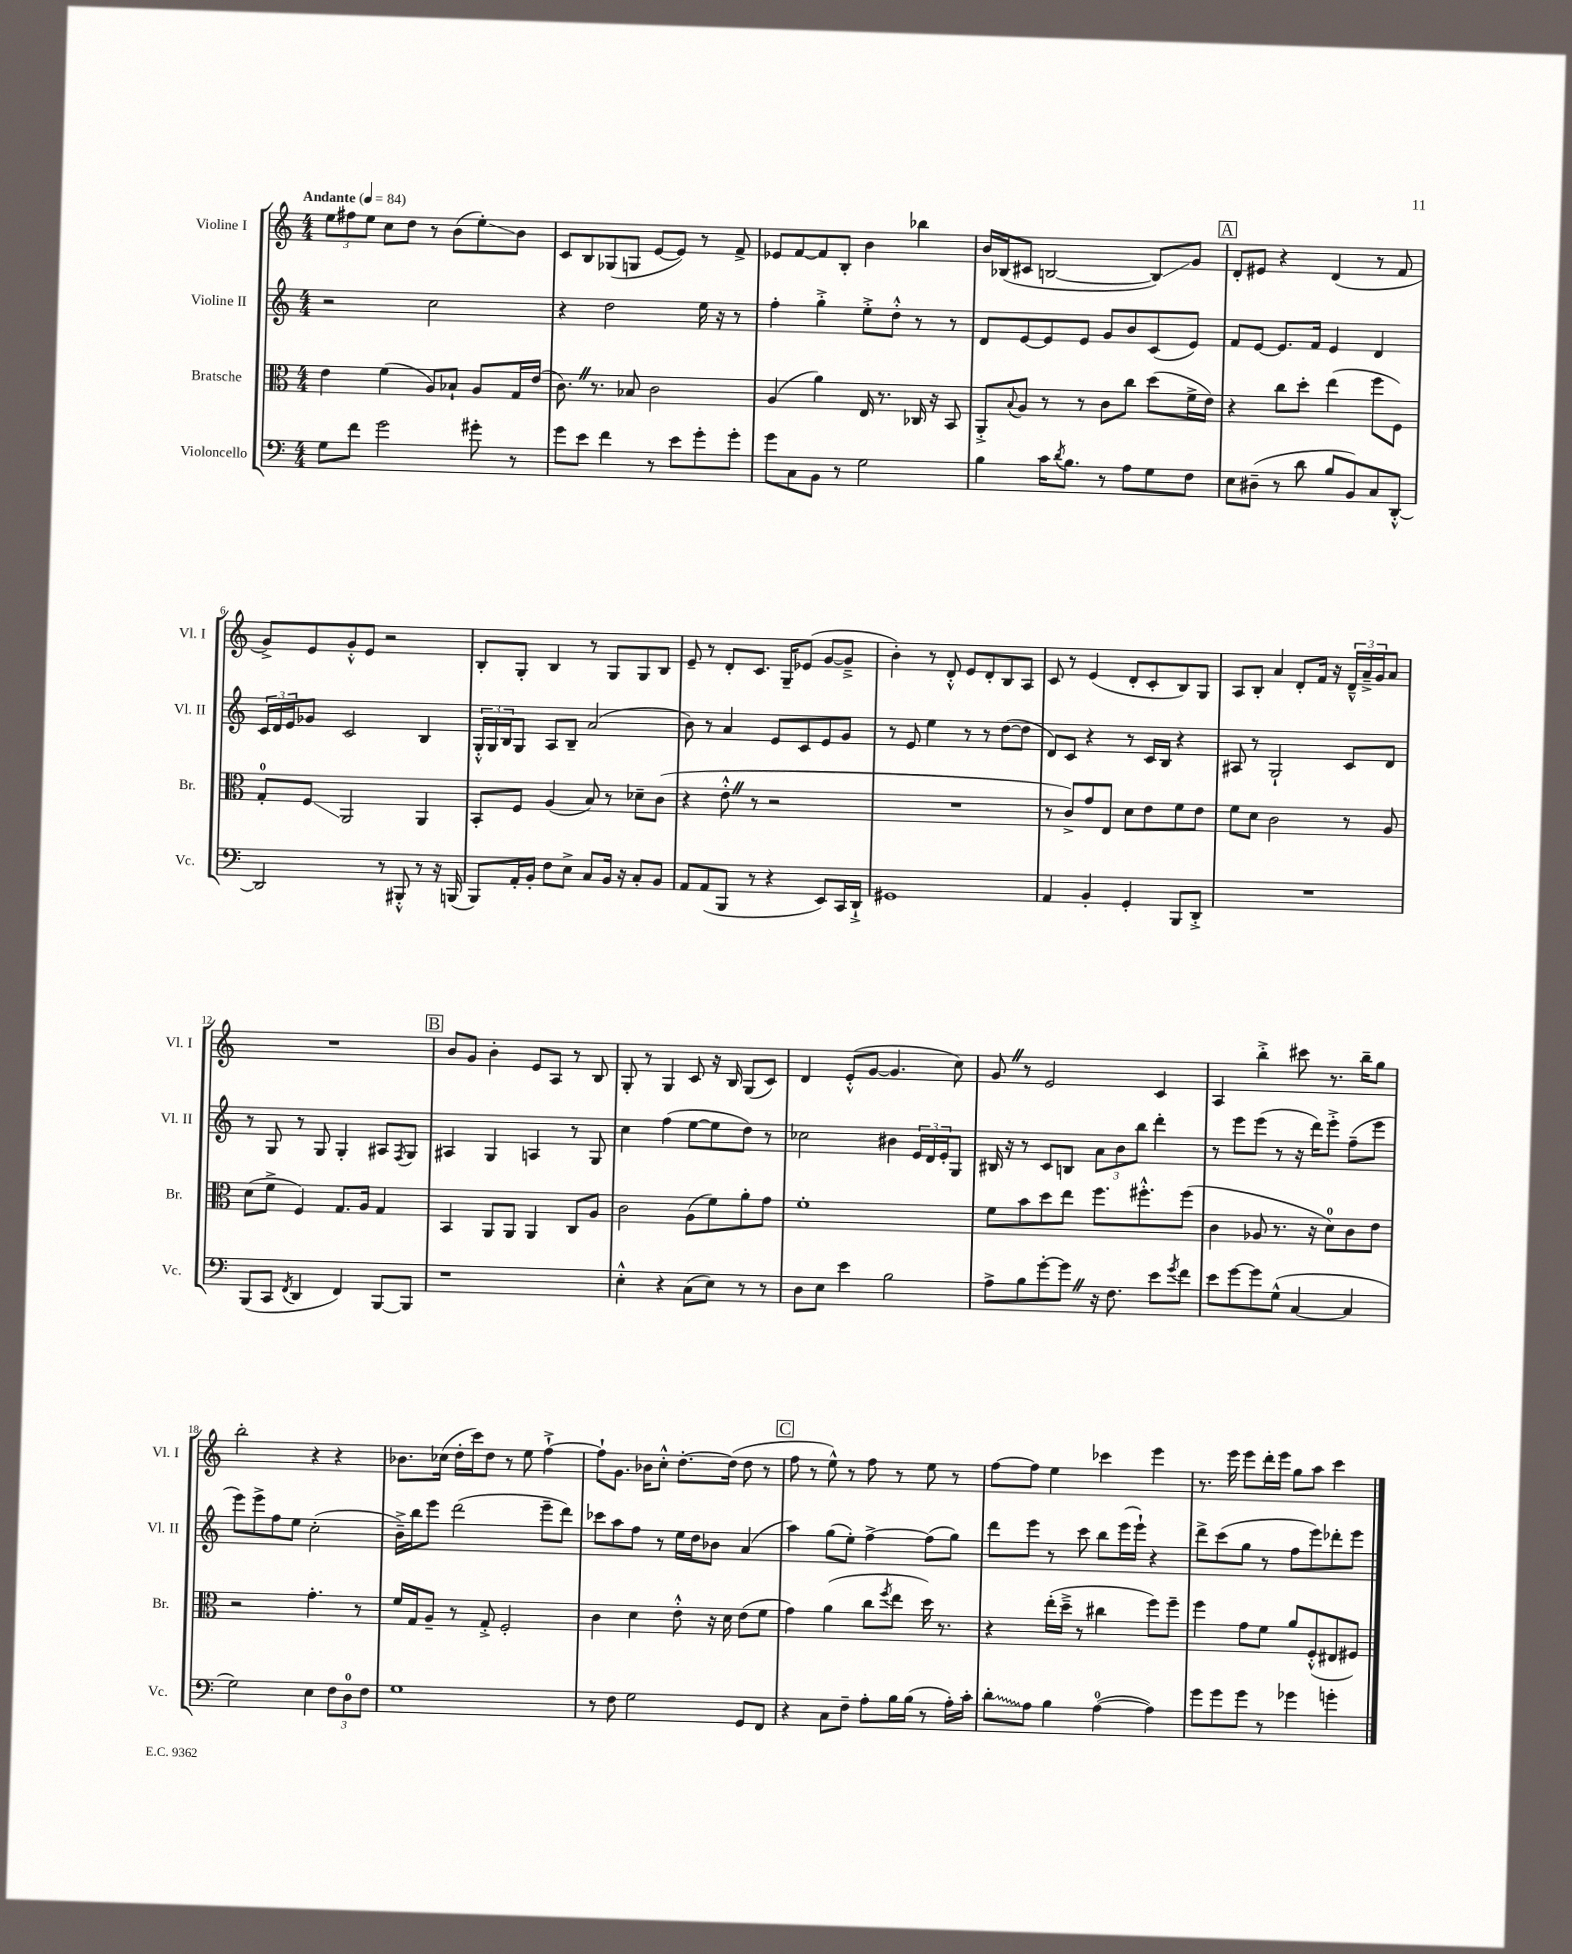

**kern	**kern	**kern	**kern
*staff4	*staff3	*staff2	*staff1
*clefF4	*clefC3	*clefG2	*clefG2
*k[]	*k[]	*k[]	*k[]
*M4/4	*M4/4	*M4/4	*M4/4
*MM84	*MM84	*MM84	*MM84
8G	4e	2r	12ee
.	.	.	12ff#
8f	.	.	.
.	.	.	12ee
2g	(4f	.	8cc
.	.	.	8dd
.	8A)	2cc	8r
.	8B-`	.	(8b
8g#'	8A	.	8ee')
8r	16G	.	8b
.	(16e	.	.
=	=	=	=
8g	8.c)	4r	8c
8e	.	.	8B
.	8.r	.	.
4f	.	2dd	(8G-
.	8B-	.	8G
8r	2c	.	[8e
8e	.	.	8e])
8g'	.	16ee	8r
.	.	16r	.
8g'	.	8r	8f^
=	=	=	=
8g	(4A	4ff'	8e-
8C	.	.	[8f
8BB	4a)	4gg'^	8f]
8r	.	.	8B'
2G	16E	8ee'^	4b
.	8.r	.	.
.	.	8dd'^^	.
.	16C-	8r	4bb-
.	16r	.	.
.	8BB	8r	.
=	=	=	=
4B	8AA'^	8d	16b
.	.	.	(16B-
.	8qqB	.	.
.	8A	[8e	8c#
16c	8r	8e]	[2B
8qd	.	.	.
8.B	.	.	.
.	8r	8e	.
8r	8c	8g	.
8A	8cc	8b	.
8G	(8dd	(8c	8B])
8F	16f^	8e)	8g
.	16e)	.	.
=	=	=	=
8E	4r	8f	8d'
(8D#~	.	[8e	8e#
8r	8cc	8.e]	4r
8d	8dd'	.	.
.	.	16f	.
8B	(4ee	4e	(4d
8BB)	.	.	.
8C	8ff	4d	8r
[8DD'^^	8F)	.	8f
=	=	=	=
2DD]	8G'	24c	8g^)
.	.	24d	.
.	.	24e	.
.	8F	8g-	8e
.	2AA	2c	8g'^^
.	.	.	8e
8r	.	.	2r
8BBB#'^^	.	.	.
8r	4AA	4B	.
16r	.	.	.
(16BBB	.	.	.
=	=	=	=
8BBB)	8BB'	24G'^^	8B'
.	.	24G	.
.	.	24B	.
16AA'	8F	8G	8G'
16BB'	.	.	.
8F	(4A	8A	4B
8E^	.	8B~	.
8C	8B)	(2a	8r
16BB	8r	.	8G
16r	.	.	.
8C'	8d-~	.	8G
8BB	(8c	.	8B
=	=	=	=
8AA	4r	8b)	8e~
(8AA	.	8r	8r
8BBB	8e'^^	4a	8d'
8r	8r	.	8.c
4r	2r	8e	.
.	.	.	16G~
.	.	8c	(8e-
8EE)	.	8e	[8g
16CC	.	8g	8g~^]
16DD`^	.	.	.
=	=	=	=
1GG#	1r	8r	4b')
.	.	8e	.
.	.	4ee	8r
.	.	.	8d'^^
.	.	8r	8e
.	.	8r	8d'
.	.	([8dd	8B
.	.	8dd]	8A
=	=	=	=
4AA	8r	8d)	8c
.	8c^)	8c	8r
4BB'	8g	4r	(4e
.	8E	.	.
4GG'	8d	8r	8d'
.	8e	16c	8c'
.	.	16B	.
8BBB	8f	4r	8B)
8DD'^	8e	.	8G
=	=	=	=
1r	8f	8A#	8A
.	8d	8r	8B'
.	2c	2G`	4a
.	.	.	8d'
.	.	.	16f
.	.	.	16r
.	8r	8c	24d~^^
.	.	.	24a~^
.	.	.	24g
.	8A	8d	8a
=	=	=	=
(8BBB	(8d	8r	1r
8CC	8f^	8G	.
8qFF	.	.	.
4DD	4F)	8r	.
.	.	8G	.
4FF)	8.G	4G'	.
.	16A	.	.
[8BBB	4G	8A#	.
.	.	8qF	.
8BBB]	.	8G	.
=	=	=	=
1r	4BB	4A#	8b
.	.	.	8g
.	8AA	4G	4b'
.	8AA	.	.
.	4AA	4A	8e
.	.	.	8A
.	8C	8r	8r
.	8A	8G	8B
=	=	=	=
4E'^^	2c	4cc	8G'
.	.	.	8r
4r	.	(4ff	4G
(8C	(8A	[8ee	8c
8E)	8f)	8ee]	16r
.	.	.	16B
8r	8a'	8dd)	(8G
8r	8g	8r	8c)
=	=	=	=
8D	1f'	2cc-	4d
8E	.	.	.
4e	.	.	(8e'^^
.	.	.	[8g
2B	.	4b#	4.g]
.	.	24e	.
.	.	24d	.
.	.	24e'	.
.	.	8G	8cc)
=	=	=	=
8A^	8f	16B#	8g
.	.	16r	.
8B	8b	8r	8r
[8g'	8dd	8c	2e
8g]	8ee	8B	.
16r	8.ff	12a	.
8.F	.	.	.
.	.	12b	.
.	.	12bb	.
.	8.ff#'^^	.	.
8e	.	4ddd'	4c
8qg	.	.	.
8f	(8ff#	.	.
=	=	=	=
8e	4c	8r	4A
[8g	.	8eee	.
8g]	8A-	(8eee	4bb'^
(8G^^	8.r	8r	.
[4C	.	16r	8ccc#
.	16r	16ddd)	.
.	8d)	8eee'^	8.r
4C]	8c	(8ff~	.
.	.	.	16bb~
.	8e	8eee	8gg
=	=	=	=
2G)	2r	8eee)	2bb'
.	.	8eee^	.
.	.	8ff	.
.	.	8ee	.
4E	4.g'	(2cc'	4r
12F	.	.	4r
12D	.	.	.
.	8r	.	.
12F	.	.	.
=	=	=	=
1G	16f	16b~^)	8.b-
.	16G	16bb	.
.	8A~	8eee	.
.	.	.	(16cc-
.	8r	(2ddd	16dd'
.	.	.	16ccc)
.	8G'^	.	8dd
.	2F'	.	8r
.	.	.	8ee
.	.	8eee~	[4ff`^
.	.	8ddd)	.
=	=	=	=
8r	4c	8ccc-	8ff`]
8F	.	8aa	8.g
2G	4d	8ff	.
.	.	.	16b-
.	.	8r	8cc'^^
.	8e'^^	16ee	[8.dd'
.	.	16dd	.
.	16r	8b-	.
.	16d	.	(16dd]
8GG	(8e	(4a	8dd
8FF	8f	.	8r
=	=	=	=
4r	4g)	4aa)	8ff
.	.	.	8r
8C	(4a	(8gg	8ee^^)
8F~	.	8ee')	8r
8A'	8cc	[4ff^	8ff
.	8qff	.	.
16B	8ee	.	8r
(16B	.	.	.
8r	16dd)	(8ff]	8ee
.	8.r	.	.
16A')	.	8gg)	8r
16c'	.	.	.
=	=	=	=
8d'	4r	8ddd	[8ff
8A	.	8eee	8ff]
4B	(16ee'	8r	4ee
.	16dd~^	.	.
.	8r	8ccc	.
([4A	4cc#	8bb	4ccc-
.	.	(16eee	.
.	.	16eee`)	.
4A])	8ff)	4r	4eee
.	8ff~	.	.
=	=	=	=
8g	4ff	8ddd^	8.r
8g	.	(8ccc	.
.	.	.	16eee
8g	8g	8gg	8eee
8r	8f	8r	16ddd'
.	.	.	16eee
4g-	8a	8ff	8gg
.	(8F'^^	8eee)	8aa
4g'	8E#	8ddd-'	4ccc
.	8F#)	8eee	.
==	==	==	==
*-	*-	*-	*-
